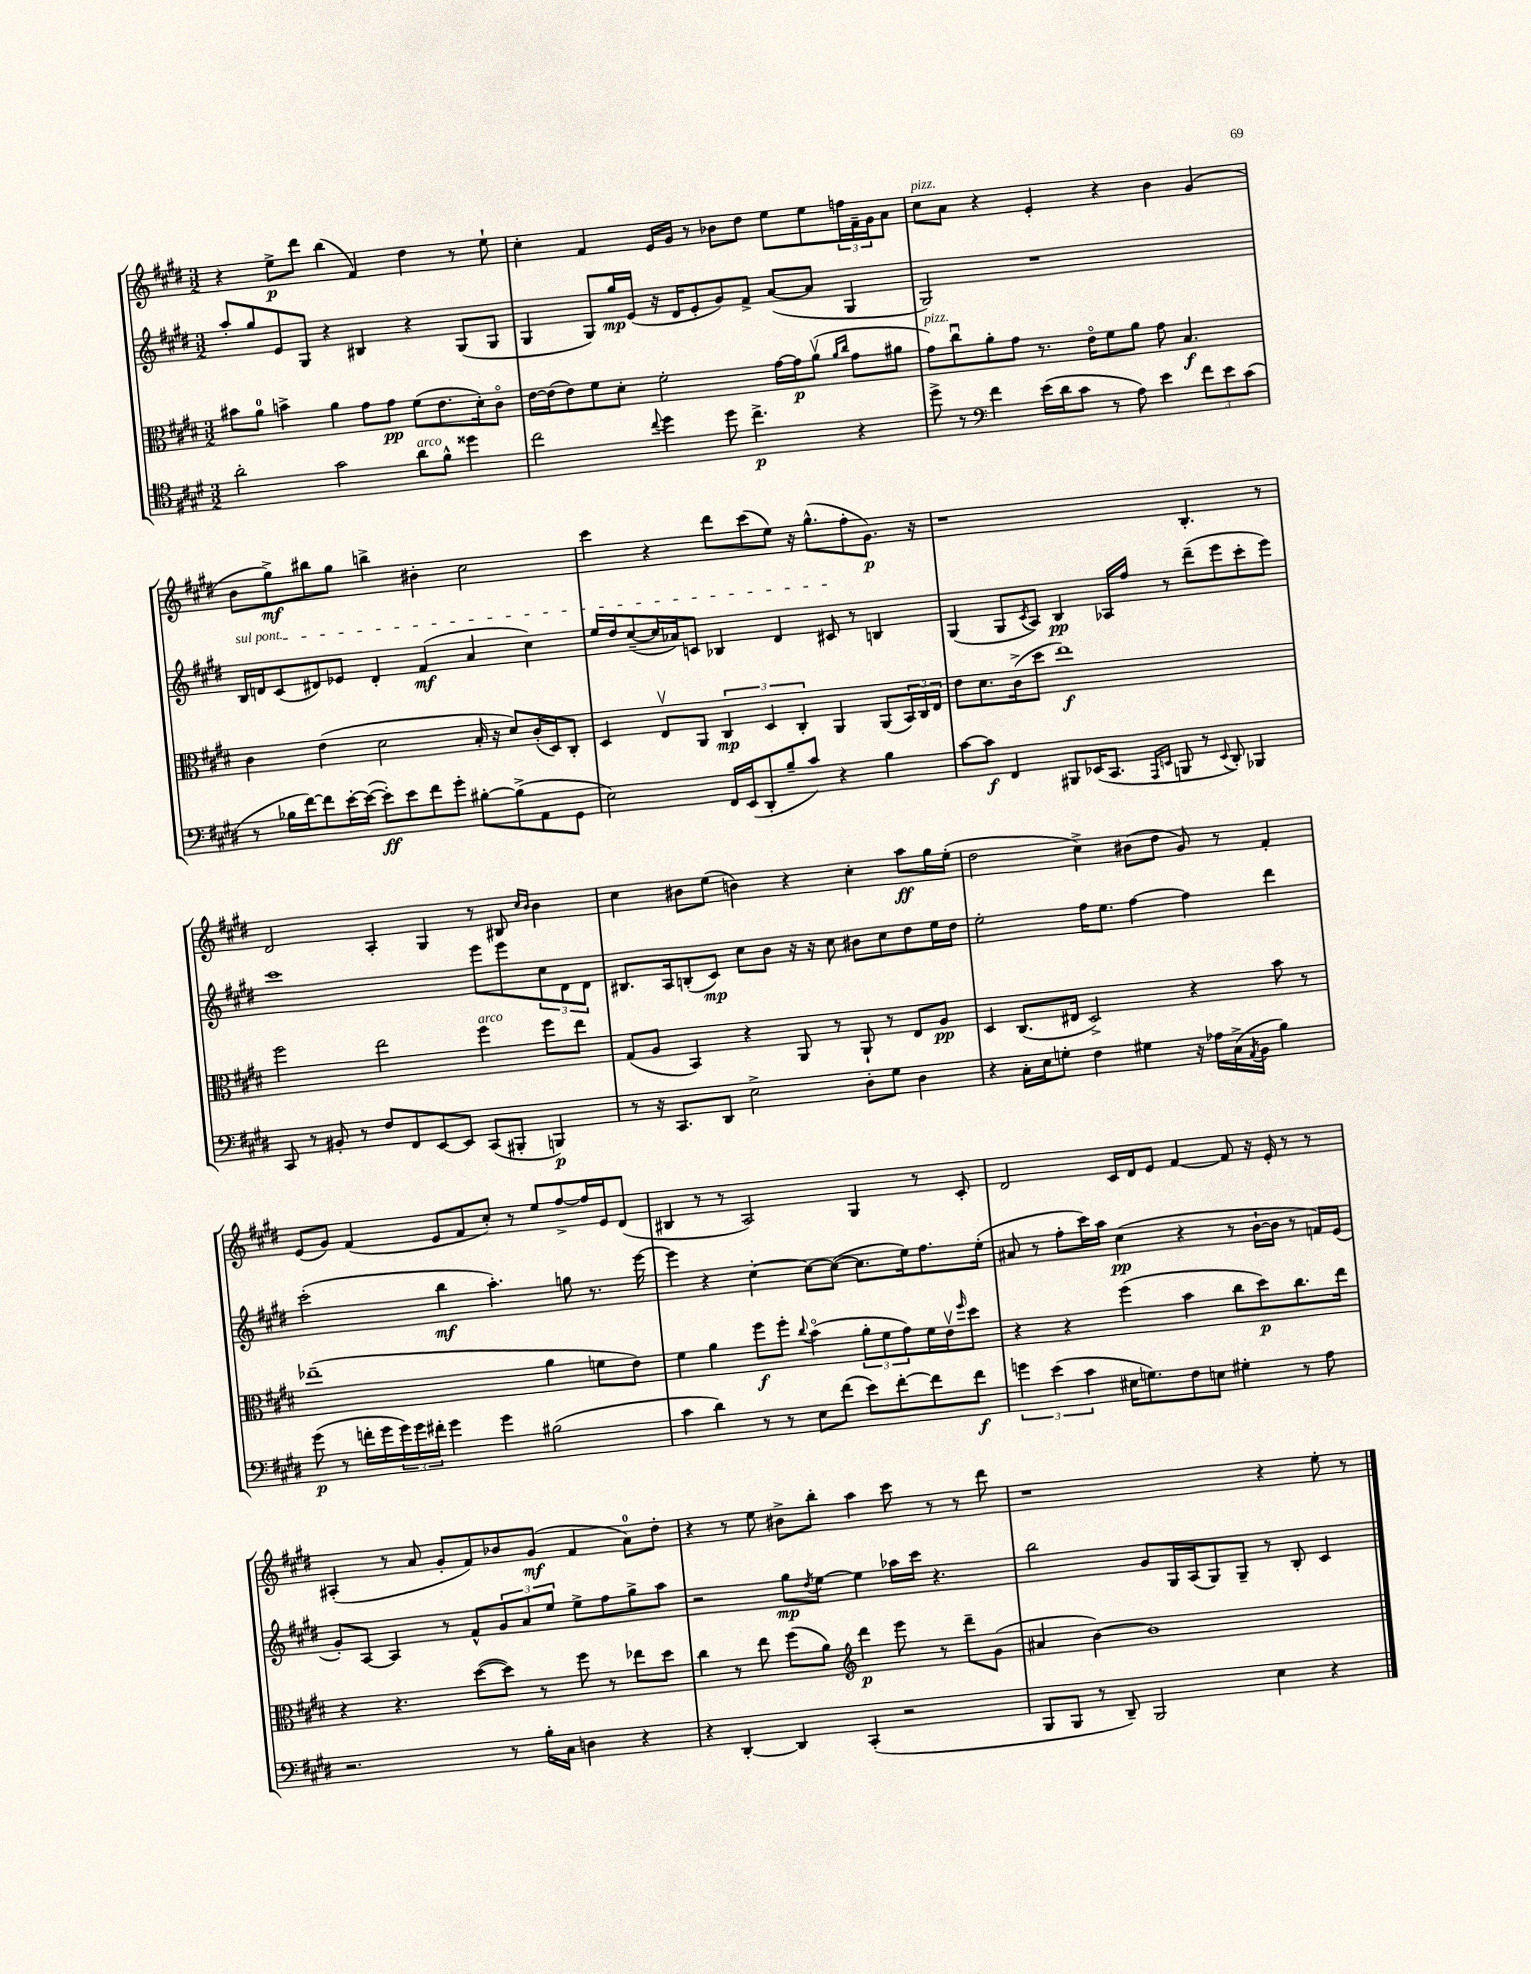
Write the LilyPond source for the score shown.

<<
\new StaffGroup <<
\new Staff = "s0" {
    \clef treble \key e \major \numericTimeSignature \time 3/2
    r4 e''8->\p dis'''8 b''4( fis'4) dis''4 r8 e''8-! |
    cis''4-. fis'4 e'16 gis'16 r8 bes'8 dis''8 e''8 e''8 \tuplet 3/2 { f''16 fis'16-- gis'16 } a'8 |
    cis''8^\markup { \italic "pizz." } a'8 r4 e'4-. r4 b'4 gis'4( |
    b'8 gis''8->\mf) bis''8 gis''8 b''4-> bis'4-. cis''2 |
    cis'''4 r4 dis'''8 cis'''8( e''8) r16 gis''8.-^( fis''8-. gis'8.\p) r16 |
    r1 b4.-. r8 |
    dis'2 a4-. gis4 r8 bis8 \grace { cis''16 b'16 } b'4 |
    cis''4 bis'8 e''8( b'4) r4 cis''4-. a''8\ff gis''16 e''16-.( |
    dis''2 cis''4->) bis'8( dis''8 gis'8) r8 fis'4-. |
    e'8( gis'8) fis'4( e'8 fis'8 cis''8-.) r8 e''8 fis''8~-> fis''16 e'16 dis'8( |
    bis4 r8 r8 a2) gis4 r8 cis'8-. |
    dis'2 cis'16 dis'16 e'8 fis'4~ fis'8 r16 e'16-. r8 r8 |
    ais4-.( r8 a'8 gis'8-. fis'8) bes'8 gis'8\mf( fis'4 a'8-0) dis''8-. |
    r4 r8 e''8 bis'8-> b''8-. a''4 cis'''8 r8 r8 dis'''8 |
    r1 r4 e''8-. r8 \bar "|." |
}
\new Staff = "s1" {
    \clef treble \key e \major \numericTimeSignature \time 3/2
    a''8-. gis''8 e'8 gis8 r4 bis4 r4 gis8( gis8 |
    gis4 gis8) gis''16\mp e'16( r16 dis'16 e'8-. gis'8) fis'8-> a'8~( a'8 gis4 |
    gis2) r1 |
    \once \override TextSpanner.bound-details.left.text = \markup { \italic "sul pont." } b16\startTextSpan d'16 cis'8( dis'8) ees'8 dis'4-. fis'4\mf( a'4 cis''4) |
    e''16 dis''16 cis''8~--( cis''16 aes'16) c'8 bes4 dis'4 cis'8\stopTextSpan r8 b4 |
    gis4( gis8 \acciaccatura { cis'8 } a8) b4\pp aes16 fis''16 r8 dis'''8--( e'''8 cis'''8-. e'''8) |
    cis'''1 e'''8 e'''8 \tuplet 3/2 { cis''8 dis'8 dis'8 } |
    bis8. a16 b8-.( cis'8\mp) cis''8 b'8 r16 r16 cis''8 bis'8 cis''8 dis''8 e''16 dis''16 |
    e''2-. fis''16 e''8. fis''4~ fis''4 dis'''4 |
    cis'''2-.( b''4\mf a''4.-.) g''8 r8. e'''16~ |
    e'''4 r4 cis''4~-. cis''8~ cis''8~( cis''8. e''16) fis''8. e''16-.( |
    ais'8 r8 fis''8-. cis'''16) a''16 cis''4\pp( r4 r8 b'16~-! b'16 r8 f'16) e'16( |
    gis'8-.) a8~ a4 r8 fis'8-^ \tuplet 3/2 { gis'8 a'8 e''8 } e''8-> fis''8 gis''8-> a''8 |
    r2 gis''8\mp \acciaccatura { dis''8 } e''8~ e''4 aes''16 cis'''16 r4. |
    b''2 gis'8 gis16 a16( gis8) gis8-- r8 b8-. cis'4 \bar "|." |
}
\new Staff = "s2" {
    \clef alto \key e \major \numericTimeSignature \time 3/2
    bis'8 a'8-0 b'4-> a'4 gis'8 gis'8\pp fis'8( e'8. dis'16-.) cis'8\flageolet |
    e'16~ e'16( e'8) fis'8 dis'8-. fis'2-. gis'16~ gis'16\p a'8\upbow( \grace { a'16 cis''16 } gis'8 ais'8 |
    gis'8^\markup { \italic "pizz." }) cis''8\downbow a'8-. gis'8 r8. e'16\flageolet fis'8 a'8 gis'8 b4.\f |
    cis'4 e'4( dis'2 b16-. r16 dis'8) cis'16-.( dis16) cis8-. |
    dis4 e8\upbow a,8 \tuplet 3/2 { cis4\mp dis4 cis4-. } a,4 a,8( \tuplet 3/2 { b,16) cis16 e16 } |
    e'8 dis'8. cis'16->( dis''8 e''1\f) |
    fis''2 e''2 fis''4^\markup { \italic "arco" } fis''8 e''8 |
    gis8( a8 b,4) r4 a,8 r8 a,8-! r8 e8 a8\pp |
    dis4 cis8.( eis16 dis2->) r4 b'8 r8 |
    ees''1--( a'4 f'8 e'8) |
    fis'4 a'4 fis''8\f fis''8-. \appoggiatura { cis''8 } b'4\flageolet( \tuplet 3/2 { a'8-. fis'8 gis'8) } fis'16 e'16\upbow \grace { fis''16 } dis''8 |
    r4 r4 fis''4( b'4 cis''8 dis''8\p) cis''8. e''16 |
    r4 r4. dis''8~( dis''8) r8 fis''8 r8 ees''8 dis''8 |
    cis''4 r8 e''8 fis''8( a'8) \clef treble dis'''4\p e'''8 r8 dis'''8-- gis'8( |
    ais'4 b'4~) b'1 \bar "|." |
}
\new Staff = "s3" {
    \clef tenor \key e \major \numericTimeSignature \time 3/2
    a'2-. gis'2 a'8^\markup { \italic "arco" } fis'8-^ disis''4 |
    cis''2 \appoggiatura { cis''8 } dis''4 dis''8 cis''4.->\p r4 |
    dis''8-> r8 \clef bass fis'4 e'16( dis'16 cis'8 r8 a8) e'4 \tuplet 3/2 { fis'8 e'8 cis'8( } |
    r8 bes16 fis'16~) fis'8 e'16~-. e'16~( e'8-.\ff) e'8 fis'8 gis'8-. bis8~-. bis8->( a,8 gis,8 |
    e2) fis,16 e,16( dis,8-. b8-- cis'8) r4 b4 |
    cis'8~ cis'8\f fis,4 bis,,8 ees,16( cis,8. \grace { a,,16 e,16 } b,,8 r8 \appoggiatura { e,8 } dis,8-.) bes,,4 |
    cis,8 r8 bis,8-. r8 fis8 fis,8 e,8~ e,8 cis,8( bis,,8-. b,,4\p) |
    r8 r16 cis,8. dis,8 e2-> dis8-. gis8 dis4 |
    r4 cis16-. e16 g8-. fis4 gis4 r16 aes16 cis16->( \acciaccatura { a,8 } b,16 b4) |
    gis'8\p( r8 f'16-. gis'16 \tuplet 3/2 { gis'16) gis'16 fis'16-. } gis'4 gis'4 bis2( |
    cis'4 dis'4) r8 r8 e8 fis'8( e'8) fis'8~-. fis'8 fis'8\f |
    \tuplet 3/2 { g'4 e'4( cis'4 } eis16 g8.) fis8 e8 gis4-. r8 a8 |
    r2. r8 b16-. cis16 d4 r4 |
    r4 dis,4~-. dis,4 cis,4-.( r2 |
    b,,8 b,,8 r8 dis,8--) b,,2 e4 r4 \bar "|." |
}
>>
>>
\layout { \context { \Score \remove "Bar_number_engraver" } }
